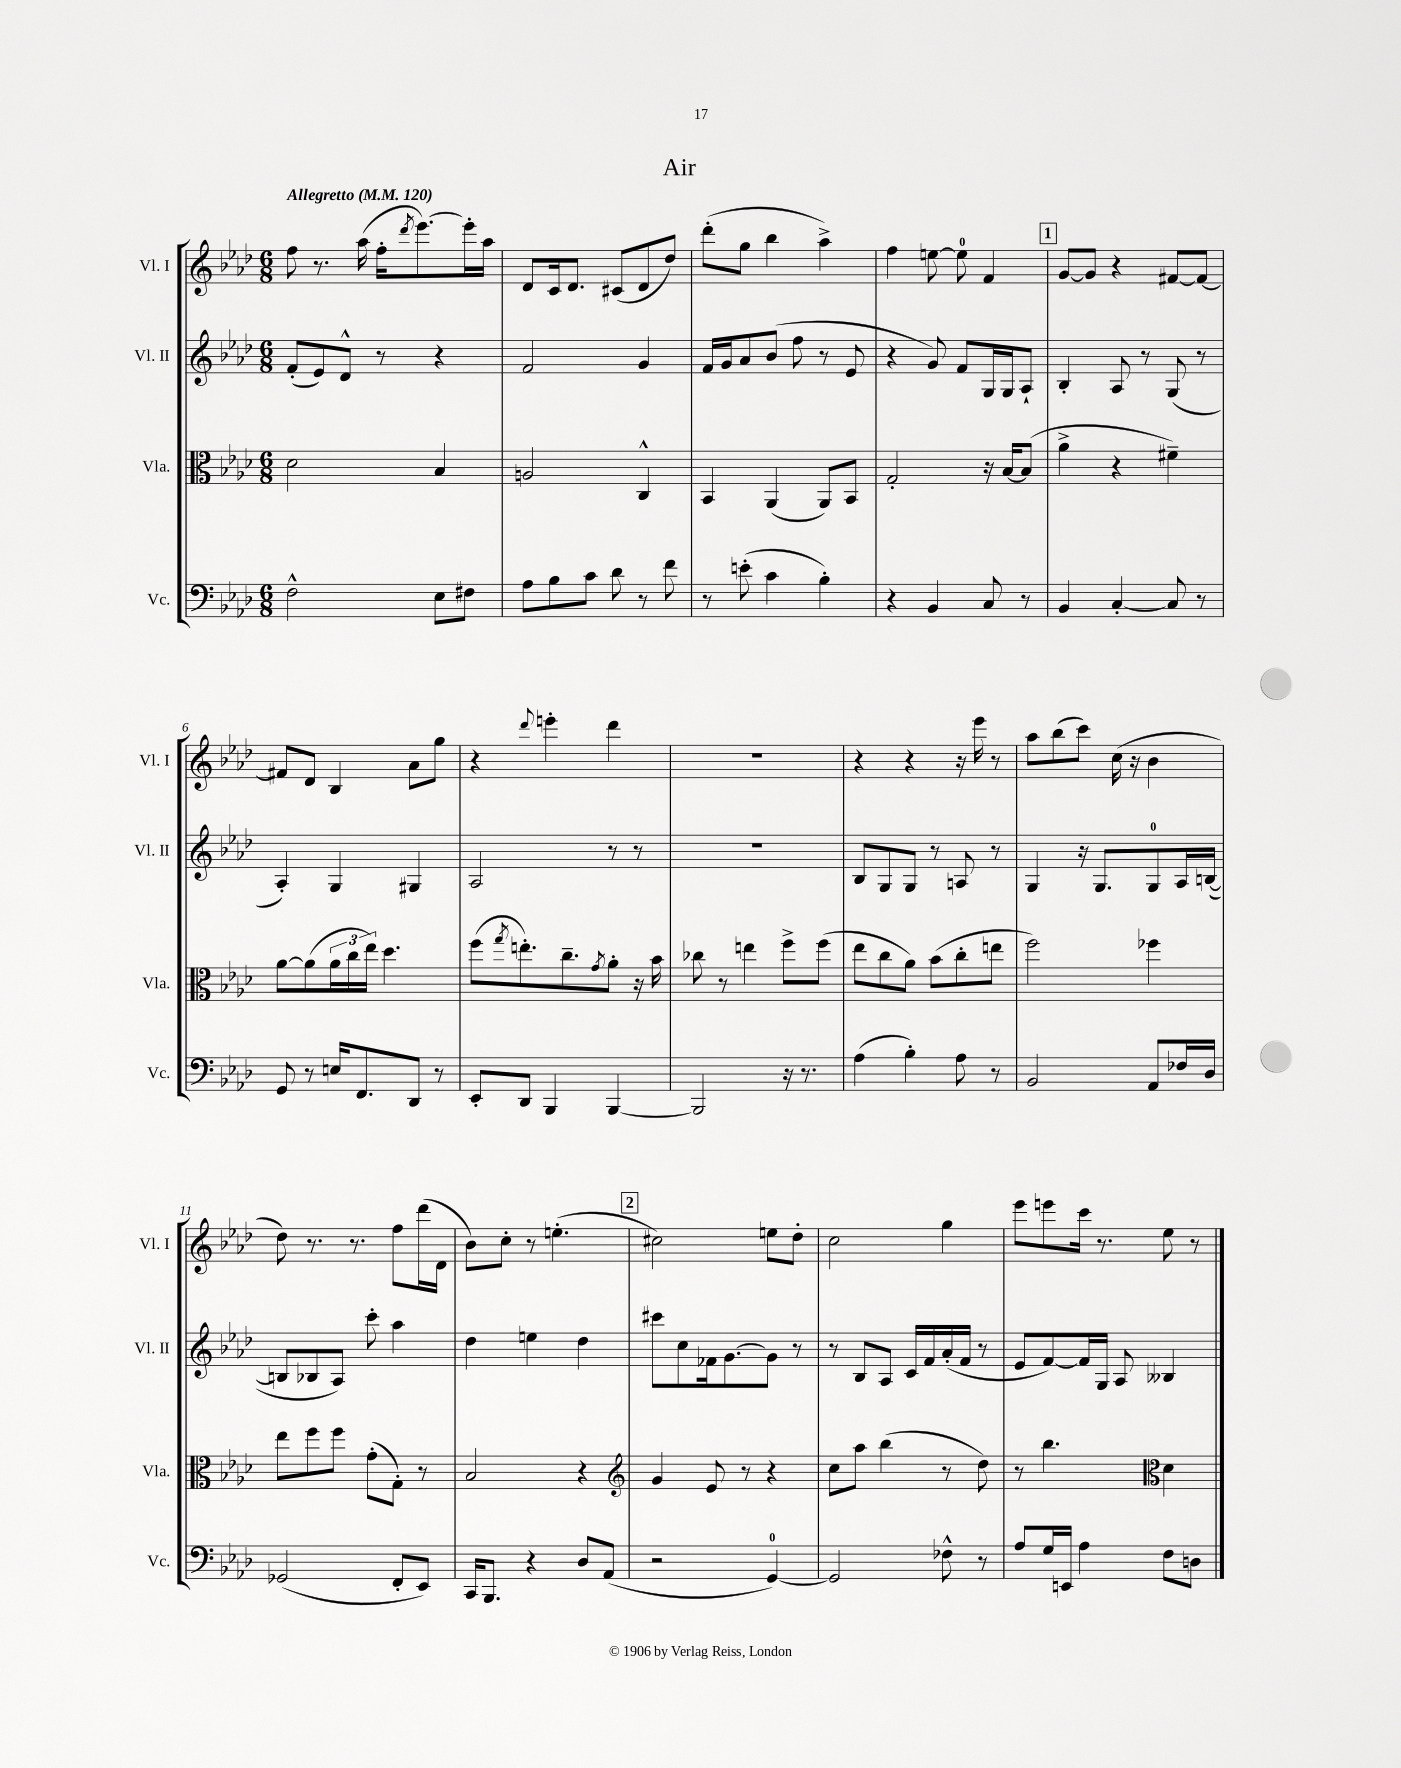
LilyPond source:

\header { title = "Air" }
<<
\new StaffGroup <<
\new Staff = "s0" \with { instrumentName = "Vl. I" shortInstrumentName = "Vl. I" } {
    \clef treble \key aes \major \numericTimeSignature \time 6/8 \tempo "Allegretto" 4 = 120
    f''8 r8. aes''16( f''16-. \acciaccatura { des'''8 } ees'''8.~) ees'''16-. aes''16 |
    des'8 c'16 des'8. cis'8( des'8 des''8) |
    des'''8-.( g''8 bes''4 aes''4->) |
    f''4 e''8~ e''8-0 f'4 |
    \mark \markup { \box "1" } g'8~ g'8 r4 fis'8~ fis'8~ |
    fis'8 des'8 bes4 aes'8 g''8 |
    r4 \appoggiatura { des'''8 } e'''4-. des'''4 |
    R2. |
    r4 r4 r16 ees'''16 r8 |
    aes''8 bes''8( c'''8) c''16( r16 bes'4 |
    des''8) r8. r8. f''8 des'''16( des'16 |
    bes'8) c''8-. r8 e''4.-.( |
    \mark \markup { \box "2" } cis''2) e''8 des''8-. |
    c''2 g''4 |
    ees'''8 e'''8 c'''16 r8. ees''8 r8 \bar "|." |
}
\new Staff = "s1" \with { instrumentName = "Vl. II" shortInstrumentName = "Vl. II" } {
    \clef treble \key aes \major \numericTimeSignature \time 6/8
    f'8-.( ees'8) des'8-^ r8 r4 |
    f'2 g'4 |
    f'16 g'16 aes'8 bes'8( f''8 r8 ees'8 |
    r4 g'8) f'8 g16 g16 aes8-! |
    \mark \markup { \box "1" } bes4-. aes8 r8 g8( r8 |
    aes4-.) g4 gis4 |
    aes2 r8 r8 |
    R2. |
    bes8 g8 g8 r8 a8 r8 |
    g4 r16 g8. g8-0 aes16 b16~( |
    b8 bes8 aes8) c'''8-. aes''4 |
    des''4 e''4 des''4 |
    \mark \markup { \box "2" } cis'''8 c''8 fes'16 g'8.~ g'8 r8 |
    r8 bes8 aes8 c'16 f'16 aes'16-.( f'16 r8 |
    ees'8 f'8~) f'16 g16 aes8 beses4 \bar "|." |
}
\new Staff = "s2" \with { instrumentName = "Vla." shortInstrumentName = "Vla." } {
    \clef alto \key aes \major \numericTimeSignature \time 6/8
    des'2 bes4 |
    a2 c4-^ |
    bes,4 aes,4( aes,8) bes,8 |
    g2-. r16 bes16~ bes8( |
    \mark \markup { \box "1" } aes'4-> r4 fis'4--) |
    aes'8~ aes'8( \tuplet 3/2 { aes'16 c''16 ees''16) } des''4. |
    f''8( \acciaccatura { g''8 } e''8.-.) c''8.-- \acciaccatura { g'8 } aes'8-. r16 bes'16 |
    ces''8 r8 e''4 f''8-> f''8( |
    ees''8 c''8 aes'8) bes'8( c''8-. e''8 |
    f''2) fes''4 |
    ees''8 f''8 f''8 g'8-.( g8-.) r8 |
    bes2 r4 |
    \mark \markup { \box "2" } \clef treble g'4 ees'8 r8 r4 |
    c''8 aes''8 bes''4( r8 des''8) |
    r8 bes''4. \clef alto des'4 \bar "|." |
}
\new Staff = "s3" \with { instrumentName = "Vc." shortInstrumentName = "Vc." } {
    \clef bass \key aes \major \numericTimeSignature \time 6/8
    f2-^ ees8 fis8 |
    aes8 bes8 c'8 des'8 r8 f'8 |
    r8 e'8-.( c'4 bes4-.) |
    r4 bes,4 c8 r8 |
    \mark \markup { \box "1" } bes,4 c4~-. c8 r8 |
    g,8 r8 e16 f,8. des,8 r8 |
    ees,8-. des,8 bes,,4 bes,,4~ |
    bes,,2 r16 r8. |
    aes4( bes4-.) aes8 r8 |
    bes,2 aes,8 fes16 des16 |
    ges,2( f,8-. ees,8) |
    c,16 bes,,8. r4 des8 aes,8( |
    \mark \markup { \box "2" } r2 g,4-0~) |
    g,2 fes8-^ r8 |
    aes8 g16 e,16 aes4 f8 d8 \bar "|." |
}
>>
>>
